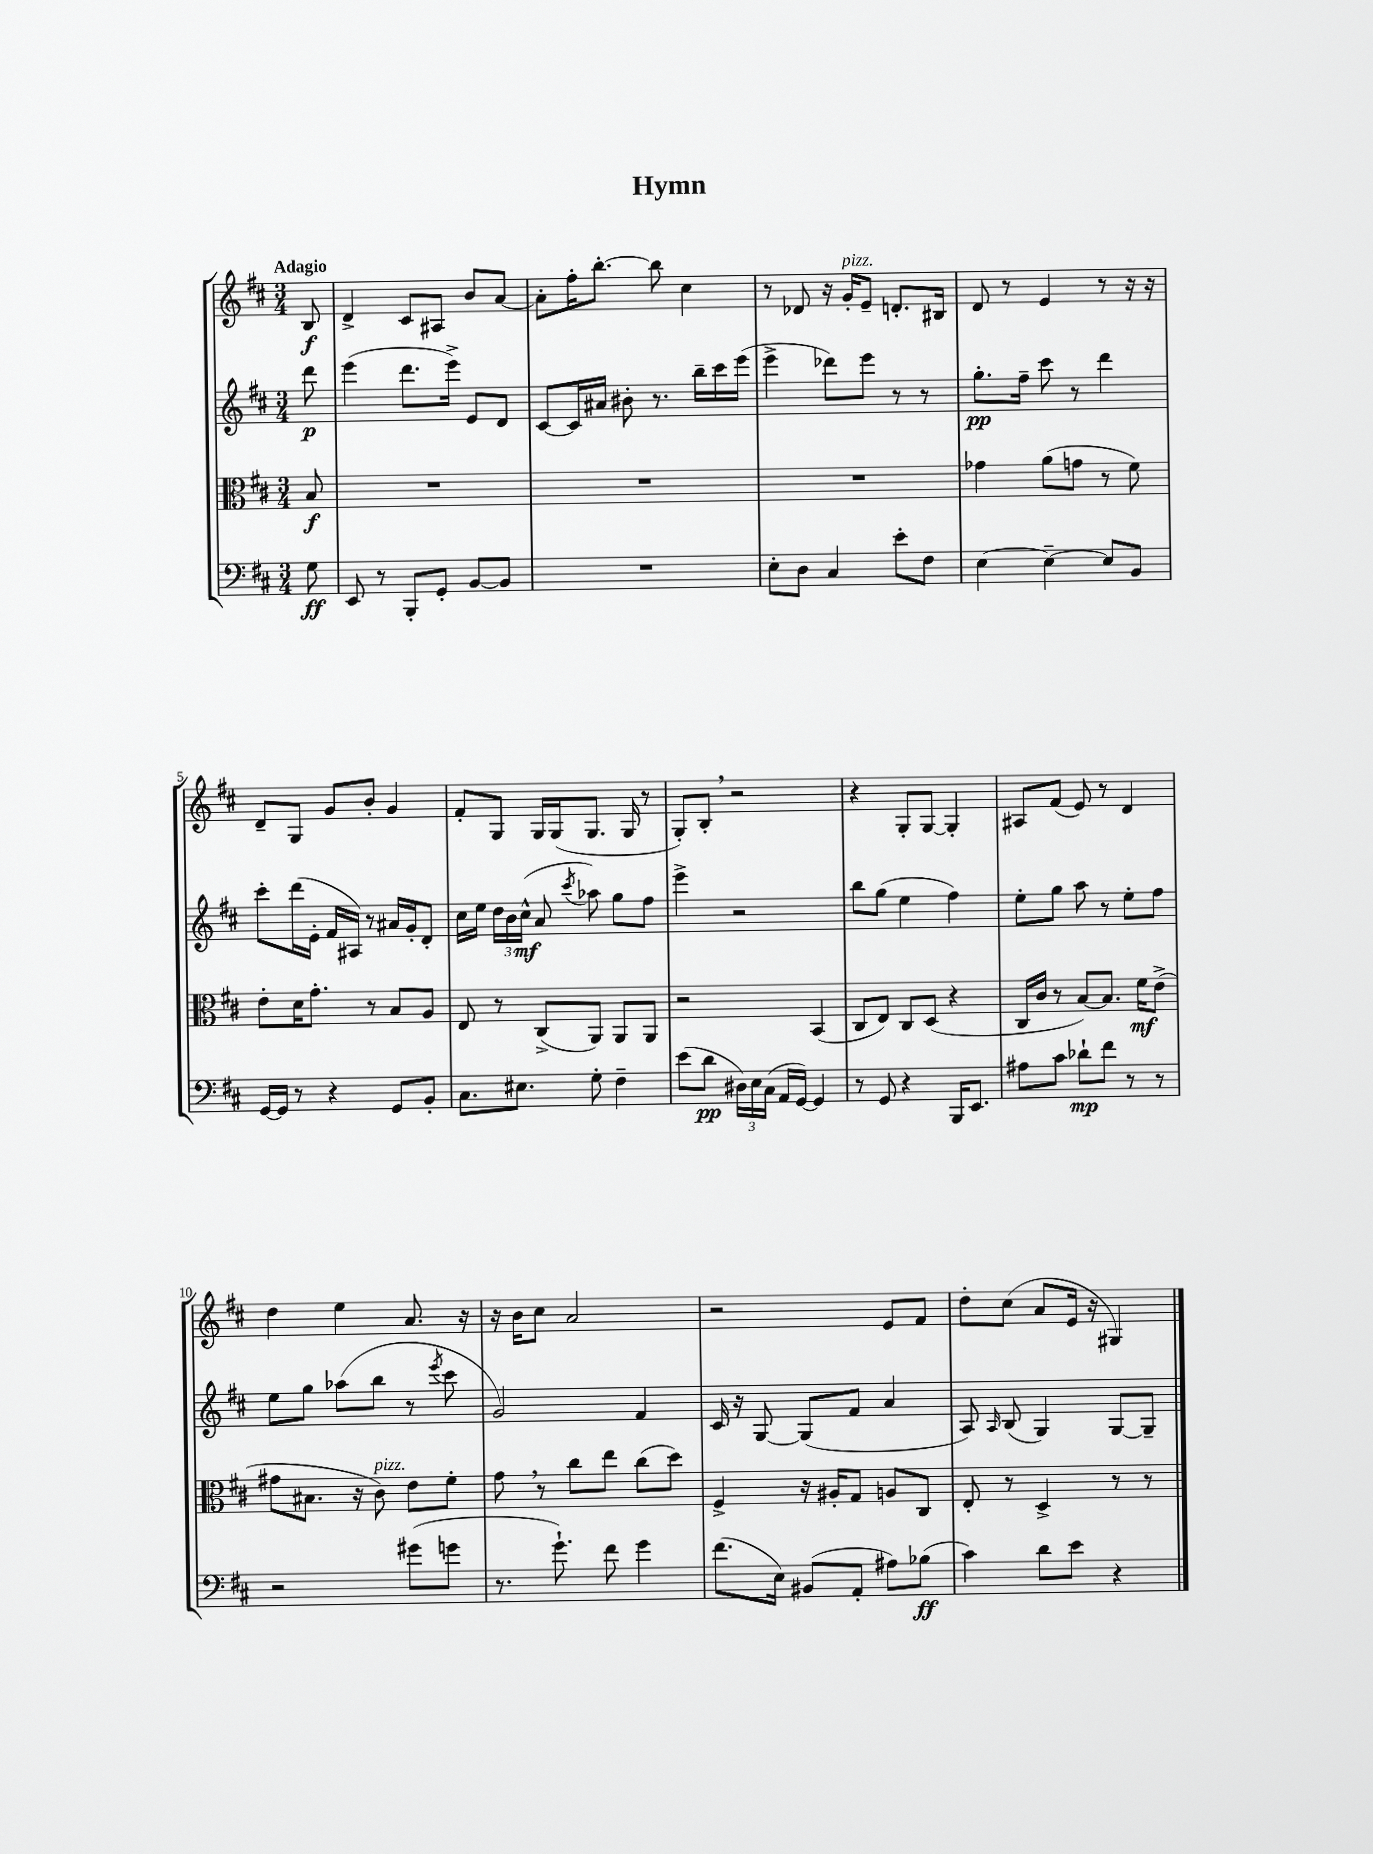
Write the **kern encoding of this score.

**kern	**dynam	**kern	**dynam	**kern	**dynam	**kern	**dynam
*part4	*part4	*part3	*part3	*part2	*part2	*part1	*part1
*staff4	*staff4	*staff3	*staff3	*staff2	*staff2	*staff1	*staff1
*clefF4	*	*clefC3	*	*clefG2	*	*clefG2	*
*k[f#c#]	*	*k[f#c#]	*	*k[f#c#]	*	*k[f#c#]	*
*M3/4	*	*M3/4	*	*M3/4	*	*M3/4	*
=	=	=	=	=	=	=	=
!	!	!	!	!	!	!LO:TX:a:B:t=Adagio	!
8G\	ff	8B/	f	8ddd\	p	8B/	f
=1	=1	=1	=1	=1	=1	=1	=1
8EE/	.	2.r	.	(4eee\	.	4d^/	.
8r	.	.	.	.	.	.	.
8BBB'/L	.	.	.	8.ddd\L	.	8c#/L	.
8GG'/J	.	.	.	.	.	8A#X/J	.
.	.	.	.	16eee^\Jk)	.	.	.
[8BB/L	.	.	.	8e/L	.	8b/L	.
8BB/J]	.	.	.	8d/J	.	[8a/J	.
=2	=2	=2	=2	=2	=2	=2	=2
2.r	.	2.r	.	[8c#/L	.	8a'\L]	.
.	.	.	.	16c#/L]	.	16ff#'\K	.
.	.	.	.	16a#X/JJ	.	[8.bb'\J	.
.	.	.	.	8b#X'\	.	.	.
.	.	.	.	8.r	.	8bb\]	.
.	.	.	.	.	.	4cc#\	.
.	.	.	.	16bb~\LL	.	.	.
.	.	.	.	16ccc#\	.	.	.
.	.	.	.	(16eee\JJ	.	.	.
=3	=3	=3	=3	=3	=3	=3	=3
8E'\L	.	2.r	.	4eee^\	.	8r	.
8D\J	.	.	.	.	.	8d-X/	.
4C#/	.	.	.	8ddd-X\L)	.	16r	.
!	!	!	!	!	!	!LO:TX:a:i:t=pizz.	!
.	.	.	.	.	.	16g'/KL	.
.	.	.	.	8eee\J	.	8e~/J	.
8e'\L	.	.	.	8r	.	8.dn'/L	.
8F#\J	.	.	.	8r	.	.	.
.	.	.	.	.	.	16B#X/Jk	.
=4	=4	=4	=4	=4	=4	=4	=4
[4E\	.	4g-X\	.	8.gg'\L	pp	8d/	.
.	.	.	.	.	.	8r	.
.	.	.	.	16ff#~\Jk	.	.	.
4E~\_	.	(8a\L	.	8ccc#\	.	4e/	.
.	.	8gn\J	.	8r	.	.	.
8E/L]	.	8r	.	4ddd\	.	8r	.
8BB/J	.	8f#\)	.	.	.	16r	.
.	.	.	.	.	.	16r	.
!!LO:LB:g=z
=5	=5	=5	=5	=5	=5	=5	=5
[16GG/LL	.	8e'\L	.	8ccc#'\L	.	8d~/L	.
16GG/JJ]	.	.	.	.	.	.	.
8r	.	16d\K	.	(16ddd\L	.	8G/J	.
.	.	8.g'\J	.	16e'\JJ	.	.	.
4r	.	.	.	16f#/LL	.	8g/L	.
.	.	.	.	16A#X/JJ)	.	.	.
.	.	8r	.	8r	.	8b'/J	.
8GG/L	.	8B/L	.	16a#X/LL	.	4g/	.
.	.	.	.	16g'/J	.	.	.
8BB'/J	.	8A/J	.	8d'/J	.	.	.
=6	=6	=6	=6	=6	=6	=6	=6
8.C#\L	.	8E/	.	16cc#\LL	.	8f#'/L	.
.	.	.	.	16ee\JJ	.	.	.
.	.	8r	.	24dd\LL	.	8G/J	.
.	.	.	.	24b\	.	.	.
8.E#X\J	.	.	.	.	.	.	.
.	.	.	.	(24cc#^^\JJ	mf	.	.
.	.	(8C#^/L	.	8a/	.	16G/LL	.
.	.	.	.	.	.	(16G/J	.
.	.	.	.	8qccc#/	.	.	.
8G'\	.	8AA/J)	.	8aa-X\)	.	8.G/J	.
4F#~\	.	8AA/L	.	8gg\L	.	.	.
.	.	.	.	.	.	16G/	.
.	.	8AA/J	.	8ff#\J	.	8r	.
=7	=7	=7	=7	=7	=7	=7	=7
(8e\L	.	2r	.	4eee^\	.	8G'/L)	.
8d\J	pp	.	.	.	.	8B',/J	.
24D#X\LL)	.	.	.	2r	.	2r	.
24E\	.	.	.	.	.	.	.
(24C#\JJ	.	.	.	.	.	.	.
16AA/LL	.	.	.	.	.	.	.
[16GG/JJ)	.	.	.	.	.	.	.
4GG/]	.	(4BB/	.	.	.	.	.
=8	=8	=8	=8	=8	=8	=8	=8
8r	.	8C#/L	.	8bb\L	.	4r	.
8GG/	.	8E/J)	.	(8gg\J	.	.	.
4r	.	8C#/L	.	4ee\	.	8G'/L	.
.	.	(8D/J	.	.	.	[8G/J	.
16BBB/KL	.	4r	.	4ff#\)	.	4G'/]	.
8.EE/J	.	.	.	.	.	.	.
=9	=9	=9	=9	=9	=9	=9	=9
8A#X\L	.	16C#/LL	.	8ee'\L	.	8A#X/L	.
.	.	16c#/JJ	.	.	.	.	.
8c#\J	.	8r	.	8gg\J	.	(8f#/J	.
8d-X`\L	mp	[8B/L)	.	8aa\	.	8e/)	.
8f#\J	.	8.B/J]	.	8r	.	8r	.
8r	.	.	.	8ee'\L	.	4d/	.
.	.	16f#\KL	mf	.	.	.	.
8r	.	(8e^\J	.	8ff#\J	.	.	.
!!LO:LB:g=z
=10	=10	=10	=10	=10	=10	=10	=10
2r	.	8g#X\L	.	8ee\L	.	4dd\	.
.	.	8.B#X\J	.	8gg\J	.	.	.
.	.	.	.	(8aa-X\L	.	4ee\	.
.	.	16r	.	.	.	.	.
!	!	!LO:TX:a:i:t=pizz.	!	!	!	!	!
.	.	8c#\)	.	8bb\J	.	.	.
(8g#X\L	.	8e\L	.	8r	.	8.a/	.
.	.	.	.	8qeee/	.	.	.
8gn\J	.	8f#'\J	.	8ccc#\	.	.	.
.	.	.	.	.	.	16r	.
=11	=11	=11	=11	=11	=11	=11	=11
8.r	.	8g,\	.	2g/)	.	16r	.
.	.	.	.	.	.	16b\KL	.
.	.	8r	.	.	.	8cc#\J	.
8.g`\)	.	.	.	.	.	.	.
.	.	8cc#\L	.	.	.	2a/	.
8f#\	.	8ee\J	.	.	.	.	.
4g\	.	(8cc#\L	.	4f#/	.	.	.
.	.	8dd\J)	.	.	.	.	.
=12	=12	=12	=12	=12	=12	=12	=12
(8.f#\L	.	4F#^/	.	16c#/	.	2r	.
.	.	.	.	16r	.	.	.
.	.	.	.	[8G/	.	.	.
16E\Jk)	.	.	.	.	.	.	.
(8BB#X/L	.	16r	.	(8G/L]	.	.	.
.	.	16A#X'/KL	.	.	.	.	.
8AA'/J	.	8G/J	.	8f#/J	.	.	.
8A#X\L)	.	8An/L	.	4a/	.	8e/L	.
(8B-X\J	ff	8C#/J	.	.	.	8f#/J	.
=13	=13	=13	=13	=13	=13	=13	=13
4c#\)	.	8E'/	.	8A/)	.	8dd'\L	.
.	.	.	.	16qqA/	.	.	.
.	.	8r	.	(8B/	.	(8cc#\J	.
8d\L	.	4D^/	.	4G/)	.	8a/L	.
8e\J	.	.	.	.	.	16e/Jk	.
.	.	.	.	.	.	16r	.
4r	.	8r	.	[8G/L	.	4G#X/)	.
.	.	8r	.	8G~/J]	.	.	.
==	==	==	==	==	==	==	==
*-	*-	*-	*-	*-	*-	*-	*-
